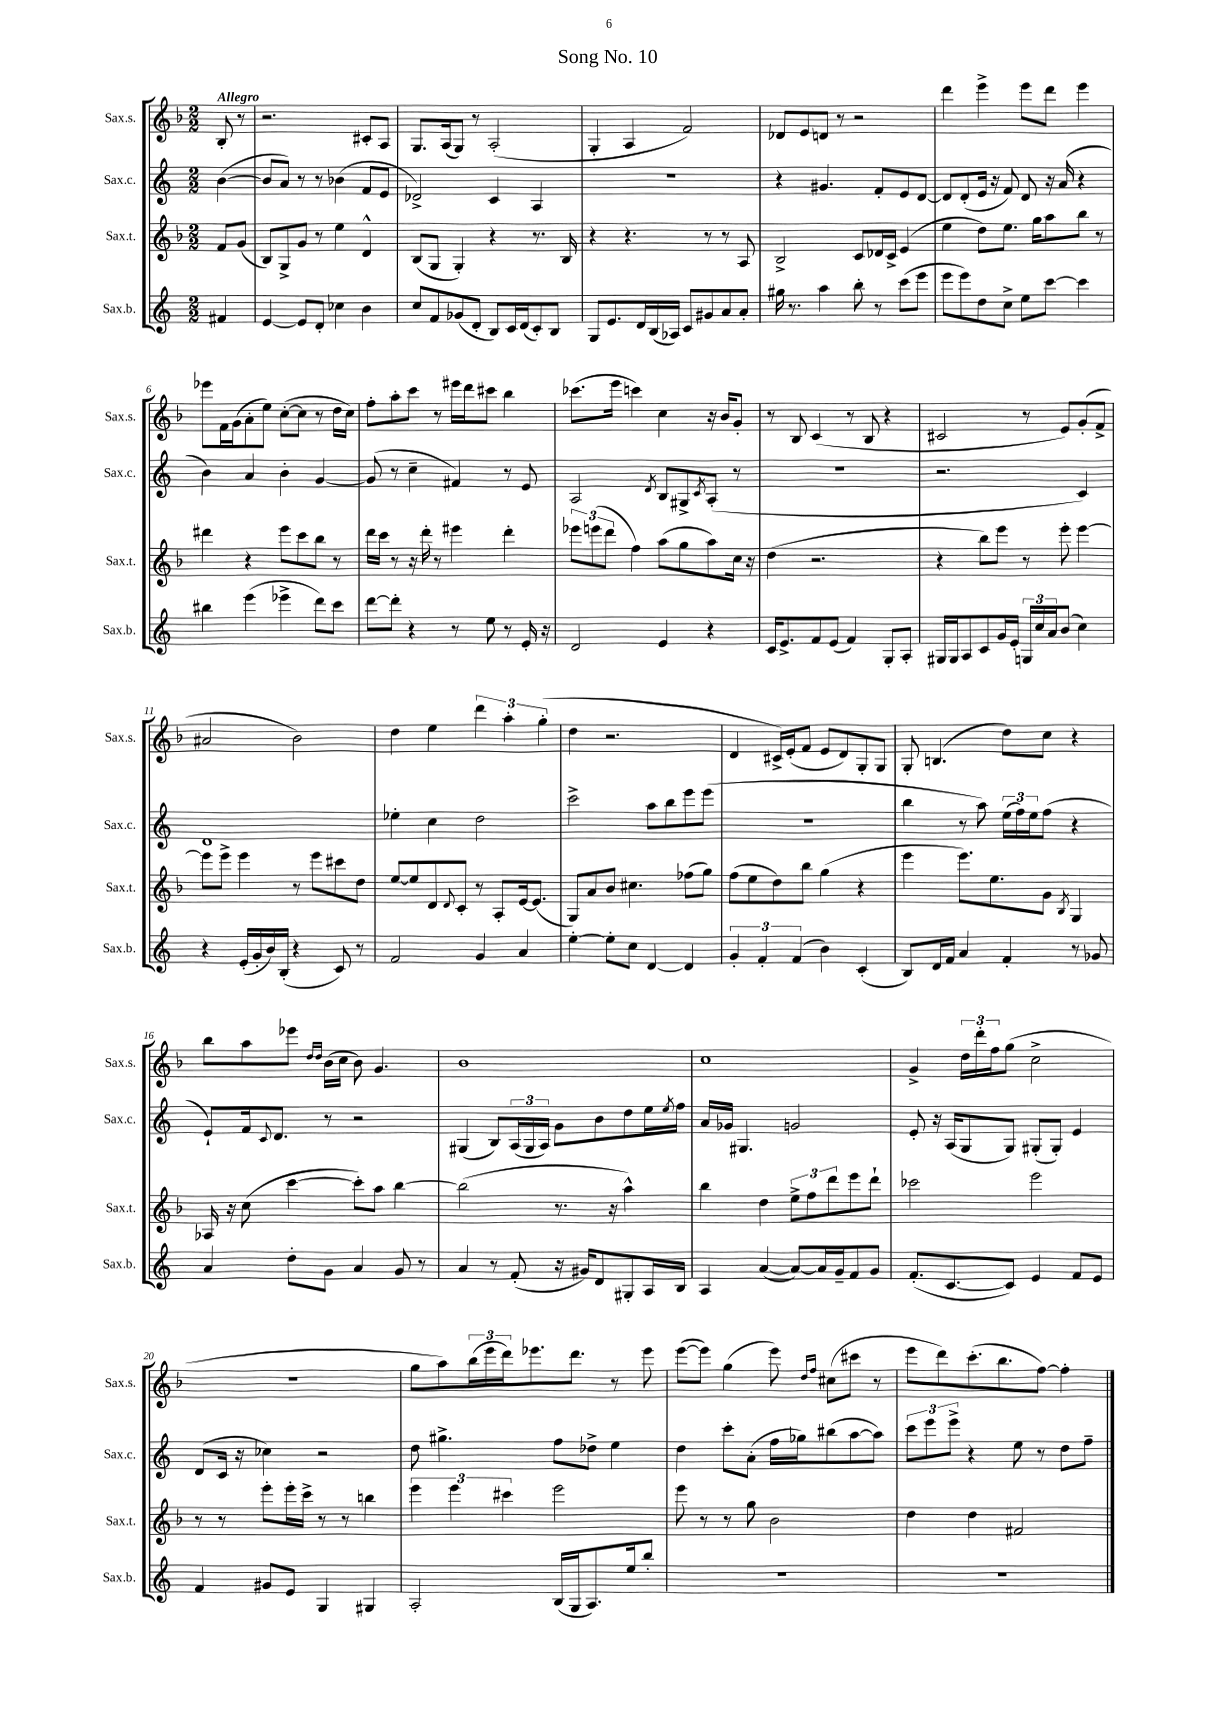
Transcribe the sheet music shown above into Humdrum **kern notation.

**kern	**kern	**kern	**kern
*staff4	*staff3	*staff2	*staff1
*clefG2	*clefG2	*clefG2	*clefG2
*k[]	*k[b-]	*k[]	*k[b-]
*M2/2	*M2/2	*M2/2	*M2/2
4f#/	8f/L	([4b\	8B-'/
.	(8g/J	.	8r
=	=	=	=
[4e/	8B-/L)	8b/]L	2.r
.	8G^/	8a/J)	.
8e/]L	8g/J	8r	.
8d'/J	8r	8r	.
4cc-\	4ee\	(4b-\	.
4b\	4d^^/	8f/L	8c#'/L
.	.	8e/J	8A/J
=	=	=	=
8cc/L	(8B-/L	2d-^/)	8.G/L
8f/	8G/J	.	.
.	.	.	(16A/k
(8g-/	4G'/)	.	8G/J)
8d'/J	.	.	8r
8B/L)	4r	4c/	(2A'/
16c/L	.	.	.
(16d/J	.	.	.
8c'/)	8.r	4A/	.
8B/J	.	.	.
.	16B-/	.	.
=	=	=	=
8G/L	4r	1r	4G'/
8.e/	.	.	.
.	4.r	.	4A/
16d/L	.	.	.
(16B/	.	.	.
16A-/JJ)	.	.	.
8c/L	.	.	2f/)
8g#/	8r	.	.
8a/	8r	.	.
8a'/J	8A/	.	.
=	=	=	=
16gg#\	2B-^/	4r	8d-/L
8.r	.	.	.
.	.	.	8e/
4aa\	.	4.g#/	8d/J
.	.	.	8r
8bb'\	8c/L	.	2r
8r	16d-/L	8f'/L	.
.	16c^/JJ	.	.
(8ccc\L	(4e/	8e/	.
8eee\J	.	[8d/J	.
=	=	=	=
8eee\L	4ee\	8d/]L	4ddd\
8eee\)	.	(8d'/	.
8dd\	8dd\L)	16e/Jk	4eee^\
.	.	16r	.
8cc^\J	8.ee\J	8f/)	.
8ee\L	.	8d/	8eee\L
.	16gg\LK	.	.
[8ccc\J	8aa\	16r	8ddd\J
.	.	(16a/	.
4ccc\]	8bb-\J	4r	4eee\
.	8r	.	.
=	=	=	=
4bb#\	4ddd#\	4b\)	8eee-\L
.	.	.	16f\L
.	.	.	(16g\J
(4eee\	4r	4a/	8a'\
.	.	.	8ee\J)
4eee-^\	8eee\L	4b'\	([8cc'\L
.	8ccc\	.	8cc\]J
8ddd\L)	8bb-\J	[4g/	8r
8ccc\J	8r	.	16dd\LL
.	.	.	16cc\JJ)
=	=	=	=
[8ddd\L	16ddd\LL	(8g/]	8ff'\L
.	16ccc\JJ	.	.
8ddd'\]J	8r	8r	8aa'\
4r	16r	4cc~\	8ccc\J
.	16ddd'\	.	.
.	8r	.	8r
8r	4eee#\	4f#/)	16eee#\LL
.	.	.	16ddd\J
8ee\	.	.	8ccc#\J
8r	4ddd'\	8r	4bb-\
16e'/	.	8e/	.
16r	.	.	.
=	=	=	=
2d/	12eee-\L	2A/	(8.ccc-\L
.	(12eee\	.	.
.	12ddd\J	.	.
.	.	.	16eee\Jk
.	4ff\)	.	4ccc\)
.	.	8qd/	.
4e/	(8aa\L	8B/L	4cc\
.	8gg\	8G#^/	.
.	.	8qc/	.
4r	8aa\)	(8A'/J	16r
.	.	.	16b-/LK
.	16cc\Jk	8r	8g'/J
.	16r	.	.
=	=	=	=
16c/LK	(4dd\	1r	8r
8.e^/	.	.	.
.	.	.	8B-/
8f/	2.r	.	(4c/
(8e/J	.	.	.
4f/)	.	.	8r
.	.	.	8B-/
8G'/L	.	.	4r
8A'/J	.	.	.
=	=	=	=
16G#/LL	4r	2.r	2c#/
16G#/J	.	.	.
8A/	.	.	.
8c/	8bb-\L)	.	.
16g/L	8eee\J	.	.
16e'/JJ	.	.	.
24G/LL	8r	.	8r
24cc/	.	.	.
24a/J	.	.	.
(8b/J	8eee'\	.	8e/L)
4cc\)	[4eee\	4c/)	(8g'/
.	.	.	8f^/J
=	=	=	=
4r	8eee\]L	1d	2a#/
.	8eee^\J	.	.
(16e'/LL	4eee\	.	.
16g'/	.	.	.
16b/)	.	.	.
(16B'/JJ	.	.	.
4r	8r	.	2b-\)
.	8eee\L	.	.
8c/)	8ccc#\	.	.
8r	8dd\J	.	.
=	=	=	=
2f/	[8ee/L	4ee-'\	4dd\
.	8ee/]	.	.
.	8d/	4cc\	4ee\
.	8qqd/	.	.
.	8c'/J	.	.
4g/	8r	2dd\	6ddd\
.	8A'/L	.	.
.	.	.	6aa'\
4a/	[16e/k	.	.
.	(8.e/]J	.	.
.	.	.	(6gg'\
=	=	=	=
[4ee'\	8G/L)	2ccc^\	4dd\
.	8a/	.	.
8ee'\]L	8b-/J	.	2.r
8cc\J	4.cc#\	.	.
[4d/	.	8aa\L	.
.	.	8bb\	.
4d/]	(8ff-\L	8eee\	.
.	8gg\J)	(8eee\J	.
=	=	=	=
6g'/	(8ff\L	1r	4d/
.	8ee\	.	.
6f'/	.	.	.
.	8dd\)	.	16c#^/LL)
.	.	.	(16e'/J
(6f/	.	.	.
.	8bb-\J	.	8f/J
4b\)	(4gg\	.	8e/L
.	.	.	8d/)
(4c'/	4r	.	8G'/
.	.	.	8G/J
=	=	=	=
8B/L)	4eee\	4bb\	8G'/
16d/L	.	.	(4.B/
16f/JJ	.	.	.
4a/	8.eee\L)	8r	.
.	.	8aa\)	.
.	8.ee\	.	.
4f'/	.	(24ee\LL	8dd\L)
.	.	24ff\)	.
.	.	24ee\J	.
.	8g\J	(8ff\J	8cc\J
.	8qB-/	.	.
8r	4G/	4r	4r
8g-/	.	.	.
=	=	=	=
4a/	16A-/	8e`/L)	8bb-\L
.	16r	.	.
.	(8cc\	16f/k	8aa\
.	.	8qqc/	.
.	.	8.d/J	.
8dd'\L	[4ccc\	.	8eee-\J
.	.	.	16qqdd/LL
.	.	.	16qqdd/JJ
8g\J	.	8r	(16b-\LL
.	.	.	16cc\JJ
4a/	8ccc'\]L)	2r	8b-\)
.	8aa\J	.	4.g/
8g/	[4bb-\	.	.
8r	.	.	.
=	=	=	=
4a/	(2bb-\]	(4G#/	1b-
8r	.	8B/L)	.
(8f'/	.	(24A/L	.
.	.	24G#/	.
.	.	24A/JJ)	.
16r	8.r	8g\L	.
16g#/LK)	.	.	.
8d/	.	8b\	.
.	16r	.	.
8G#'/	4aa^^\)	8dd\	.
16A/L	.	16ee\L	.
.	.	8qee/	.
16B/JJ	.	16ff\JJ	.
=	=	=	=
4A/	4bb-\	16a/LL	1cc
.	.	16g-/JJ	.
.	.	4.G#/	.
([4a/	4dd\	.	.
8a/_L)	12ee^\L	2g/	.
.	12ff\	.	.
16a/]L	.	.	.
.	12ddd\	.	.
16g~/J	.	.	.
8f/	8eee\	.	.
8g/J	8ddd`\J	.	.
=	=	=	=
(8.f'/L	2ccc-\	8e'/	4g^/
.	.	16r	.
[8.c/	.	(16A/LK	.
.	.	8G/	24dd\LL
.	.	.	24ddd'\
.	.	.	24ff\J
8c/]J)	.	8G/J)	(8gg\J
4e/	2eee\	(8G#'/L	2cc^\
.	.	8G#'/J)	.
8f/L	.	4e/	.
8e/J	.	.	.
=	=	=	=
4f/	8r	(8d/L	1r
.	8r	16c/Jk	.
.	.	16r	.
8g#/L	8eee'\L	4cc-\)	.
8e/J	16eee'\L	.	.
.	16ccc^\JJ	.	.
4G/	8r	2r	.
.	8r	.	.
4G#/	4bb\	.	.
=	=	=	=
2A'/	6eee\	8dd\	8gg\L
.	.	4.gg#^\	8aa\)
.	6eee\	.	.
.	.	.	(24bb-\L
.	.	.	24eee\
.	6ccc#\	.	24ddd\J)
.	.	.	8.eee-\
(16B/LL	2eee\	8ff\L	.
16G/J	.	.	8.ddd\J
8.A/)	.	8dd-^\J	.
.	.	4ee\	8r
16ee/k	.	.	.
8bb'/J	.	.	8eee-\
=	=	=	=
1r	8eee\	4dd\	([8eee\L
.	8r	.	8eee\]J)
.	8r	8ccc'\L	(4gg\
.	8gg\	(8a'\J	.
.	2b-\	16ff\LL	8eee\)
.	.	16gg-\J)	.
.	.	.	16qqdd/LL
.	.	.	16qqff/JJ
.	.	(8bb#\	(8cc#\L
.	.	[8aa\	8ccc#\J
.	.	8aa\]J)	8r
=	=	=	=
1r	4dd\	12ccc\L	8eee\L
.	.	12eee\	.
.	.	.	8ddd\)
.	.	12eee^\J	.
.	4dd\	4r	(8.ccc'\
.	.	.	8.bb-\
.	2f#/	8ee\	.
.	.	8r	[8ff\J)
.	.	8dd\L	4ff'\]
.	.	8ff~\J	.
==	==	==	==
*-	*-	*-	*-
